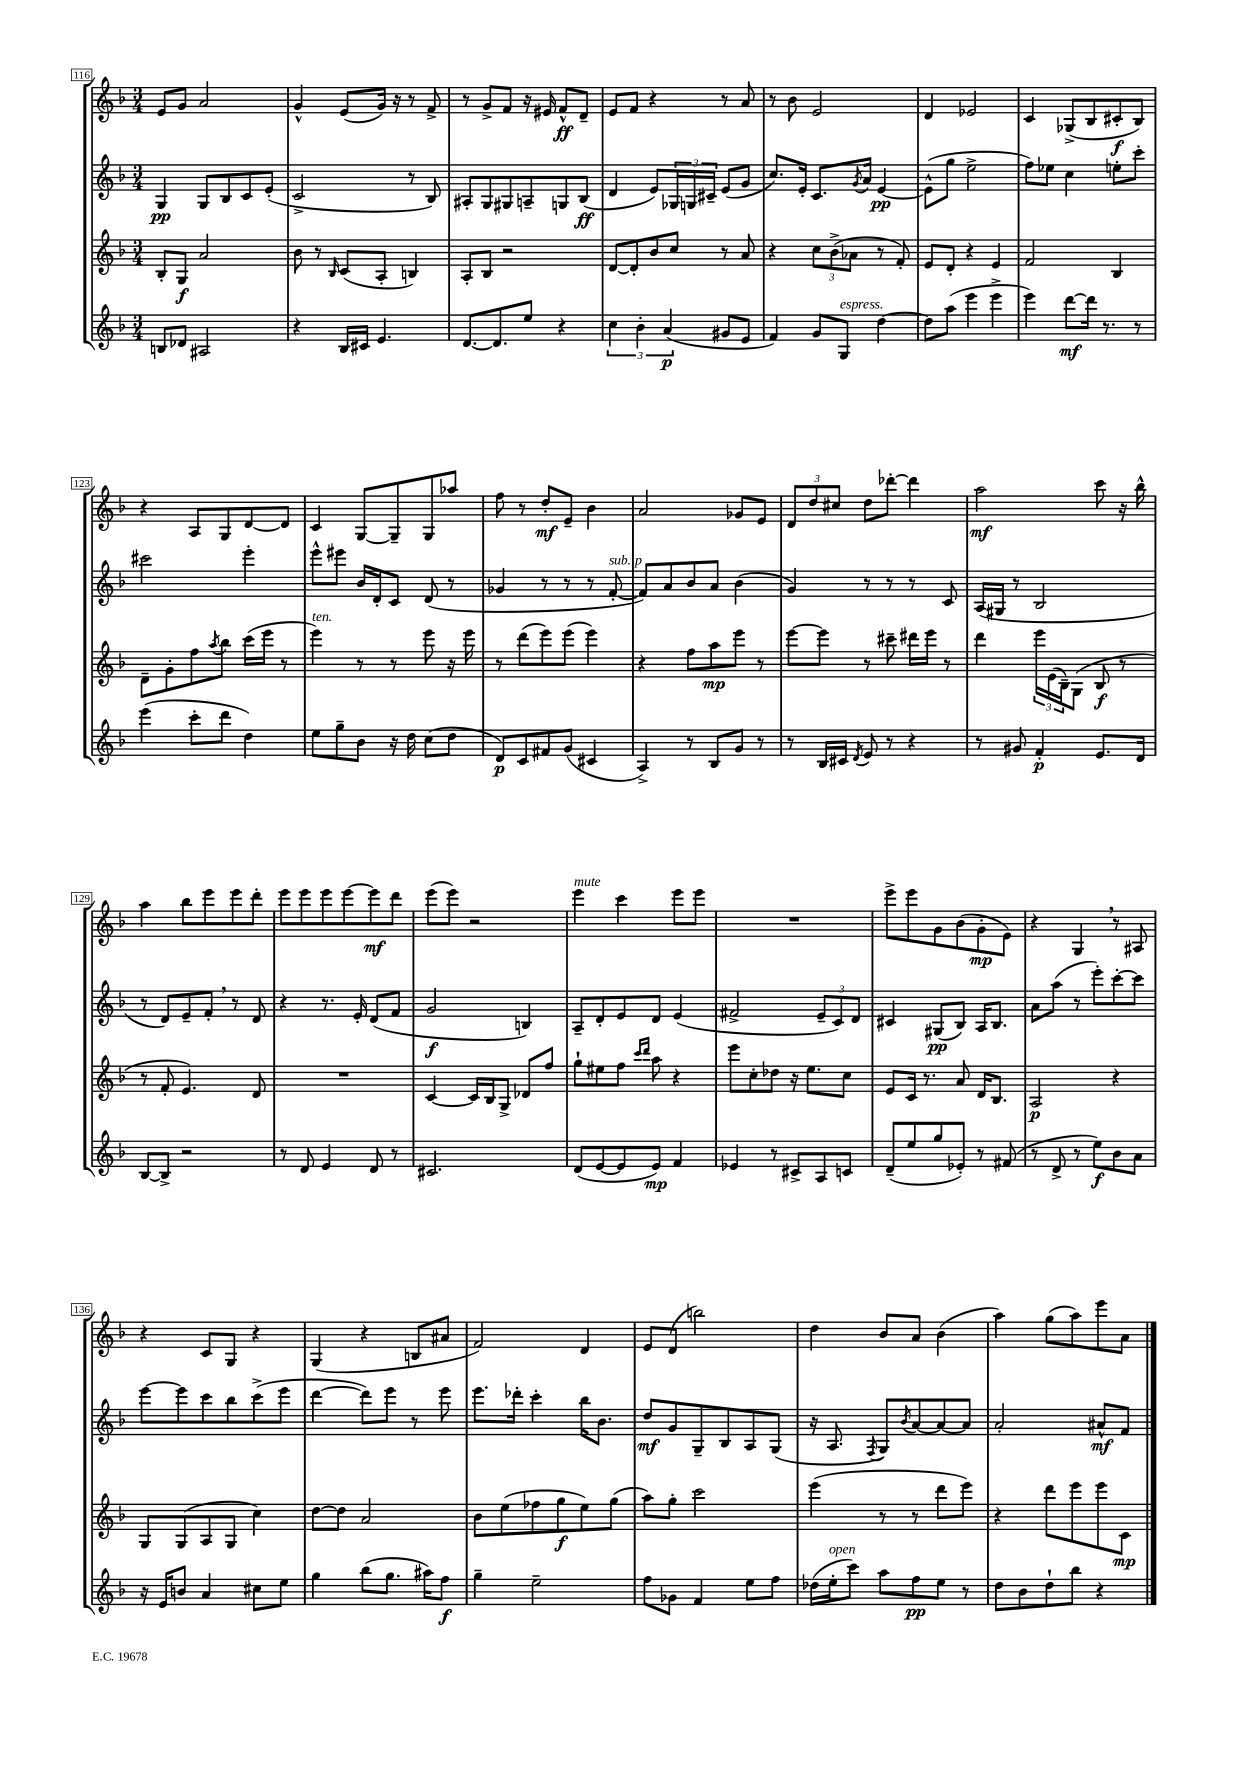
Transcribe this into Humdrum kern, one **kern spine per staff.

**kern	**kern	**kern	**kern
*staff4	*staff3	*staff2	*staff1
*clefG2	*clefG2	*clefG2	*clefG2
*k[b-]	*k[b-]	*k[b-]	*k[b-]
*M3/4	*M3/4	*M3/4	*M3/4
8B	8B-'	4G	8e
8d-	8G	.	8g
2A#	2a	8G	2a
.	.	8B-	.
.	.	8c	.
.	.	(8e'	.
=	=	=	=
4r	8b-	2c^	4g^^
.	8r	.	.
.	16qqB-	.	.
16B-	(8c	.	(8e
16c#	.	.	.
4.e	8A'	.	16g)
.	.	.	16r
.	4B)	8r	8r
.	.	8B-)	8f^
=	=	=	=
[8.d	8A'	8A#'	8r
.	8B-	8G	8g^
8.d]	.	.	.
.	2r	8G#	8f
8ee	.	8A~	16r
.	.	.	16e#
4r	.	8G	8f^^
.	.	(8B-	8d~
=	=	=	=
6cc	[8d	4d	8e
.	8d']	.	8f
6b-'	.	.	.
.	8b-	8e)	4r
(6a	.	.	.
.	8cc	24G-	.
.	.	24G	.
.	.	24c#~	.
8g#	8r	(8e	8r
8e	8a	8g	8a
=	=	=	=
4f)	4r	8.cc)	8r
.	.	.	8b-
.	.	16e'	.
8g	12cc	8.c	2e
.	(12b-^	.	.
8G	.	.	.
.	12a-	.	.
.	.	8qg	.
.	.	16a	.
[4dd	8r	[4e	.
.	8f')	.	.
=	=	=	=
8dd]	8e	(8e^^]	4d
(8aa	8d'	8gg	.
4eee	4r	2ee^	2e-
4eee^	4e	.	.
=	=	=	=
4eee)	2f	8ff)	4c
.	.	8ee-	.
[8ddd	.	4cc	(8G-^
16ddd]	.	.	8B-
8.r	.	.	.
.	4B-	8ee'	8c#'
8r	.	8ccc'	8B-)
=	=	=	=
(4eee	8d~	2ccc#	4r
.	8g'	.	.
8ccc'	8ff	.	8A
.	8qaa	.	.
8ddd	8bb-	.	8G
4dd)	(16ccc	4eee'	[8d
.	16eee	.	.
.	8r	.	8d]
=	=	=	=
8ee	4eee)	8eee^^	4c
8gg~	.	8eee#	.
8b-	8r	16b-	[8G
.	.	16d'	.
16r	8r	8c	8G~]
16dd	.	.	.
(8cc	8eee	(8d	8G
8dd	16r	8r	8aa-
.	16eee	.	.
=	=	=	=
8d)	8r	4g-	8ff
8c	(8ddd	.	8r
8f#	8eee)	8r	8dd'
(8g	(8eee	8r	8e~
4c#	4eee)	8r	4b-
.	.	[8f'	.
=	=	=	=
4A^)	4r	8f])	2a
.	.	8a	.
8r	8ff	8b-	.
8B-	8aa	8a	.
8g	8eee	(4b-	8g-
8r	8r	.	8e
=	=	=	=
8r	[8eee	4g)	12d
.	.	.	12dd
16B-	8eee]	.	.
.	.	.	12cc#
16c#	.	.	.
8qd	.	.	.
8e	8r	8r	8dd
8r	8ccc#~	8r	[8ddd-'
4r	16ddd#	8r	4ddd-]
.	16eee	.	.
.	8r	8c	.
=	=	=	=
8r	4ddd	(16A	2aa
.	.	16G#	.
8g#	.	8r	.
4f'	24eee	2B-	.
.	(24e	.	.
.	24B-~)	.	.
.	(8G	.	.
8.e	8B-	.	8ccc
.	8r	.	16r
16d	.	.	16bb-^^
=	=	=	=
[8B-	8r	8r	4aa
8B-^]	8f'	8d)	.
2r	4.e)	8e~	8bb-
.	.	8f'	8eee
.	.	8r	8eee
.	8d	8d	8ddd'
=	=	=	=
8r	2.r	4r	8eee
8d	.	.	8eee
4e	.	8.r	8eee
.	.	.	[8eee
.	.	16e'	.
8d	.	(8d	8eee]
8r	.	8f	8ddd
=	=	=	=
2.c#	[4c	2g	(8eee
.	.	.	8eee)
.	16c]	.	2r
.	16B-	.	.
.	8G^	.	.
.	8d-	4B)	.
.	8ff	.	.
=	=	=	=
(8d	8gg`	8A~	4eee
[8e	8ee#	8d'	.
8e]	8ff	8e	4ccc
.	16qqccc	.	.
.	16qqddd	.	.
8e)	8aa	8d	.
4f	4r	(4e	8eee
.	.	.	8eee
=	=	=	=
4e-	8eee	2f#^	2.r
.	8cc'	.	.
8r	8dd-	.	.
8c#^	16r	.	.
.	8.ee	.	.
8A	.	12e~	.
.	.	12c)	.
8c	8cc	.	.
.	.	12d	.
=	=	=	=
(8d~	8e	4c#	8eee^
8ee	16c	.	8eee
.	8.r	.	.
8gg	.	(8G#	8g
8e-')	8a	8B-)	(8b-
8r	16d	16A	8g'
.	8.B-	8.B-	.
(8f#	.	.	8e)
=	=	=	=
8r	2A	8a	4r
8d^	.	(8aa	.
8r	.	8r	4G
8ee)	.	8eee')	.
8b-	4r	[8ccc'	8r
8a	.	8ccc]	8A#
=	=	=	=
16r	8G	[8eee	4r
16e	.	.	.
8b	(8G	8eee]	.
4a	8A	8ccc	8c
.	8G	8bb-	8G
8cc#	4cc)	(8ccc^	4r
8ee	.	8eee	.
=	=	=	=
4gg	[8dd	[4ddd	(4G
.	8dd]	.	.
(8bb-	2a	8ddd])	4r
8.gg	.	8eee	.
.	.	8r	8B
16aa#)	.	.	.
8ff	.	8eee	8a#
=	=	=	=
4gg~	8b-	8.eee	2f)
.	(8ee	.	.
.	.	16ddd-'	.
2ee~	8ff-	4ccc'	.
.	8gg	.	.
.	8ee)	16bb-	4d
.	.	8.b-	.
.	(8gg	.	.
=	=	=	=
8ff	8aa)	8dd	8e
8g-	8gg'	8g	(8d
4f	2ccc	8G~	2bb)
.	.	8B-	.
8ee	.	8A	.
8ff	.	(8G	.
=	=	=	=
(16dd-	(4eee	16r	4dd
16ee'	.	8.A	.
8ccc)	.	.	.
.	.	8qF	.
8aa	8r	8G)	8b-
.	.	8qb-	.
8ff	8r	[8a	8a
8ee	8ddd	8a_	(4b-
8r	8eee)	8a]	.
=	=	=	=
8dd	4r	2a'	4aa)
8b-	.	.	.
8dd`	8ddd	.	(8gg
8bb-	8eee	.	8aa)
4r	8eee	8a#^^	8eee
.	8c	8f	8a
==	==	==	==
*-	*-	*-	*-
